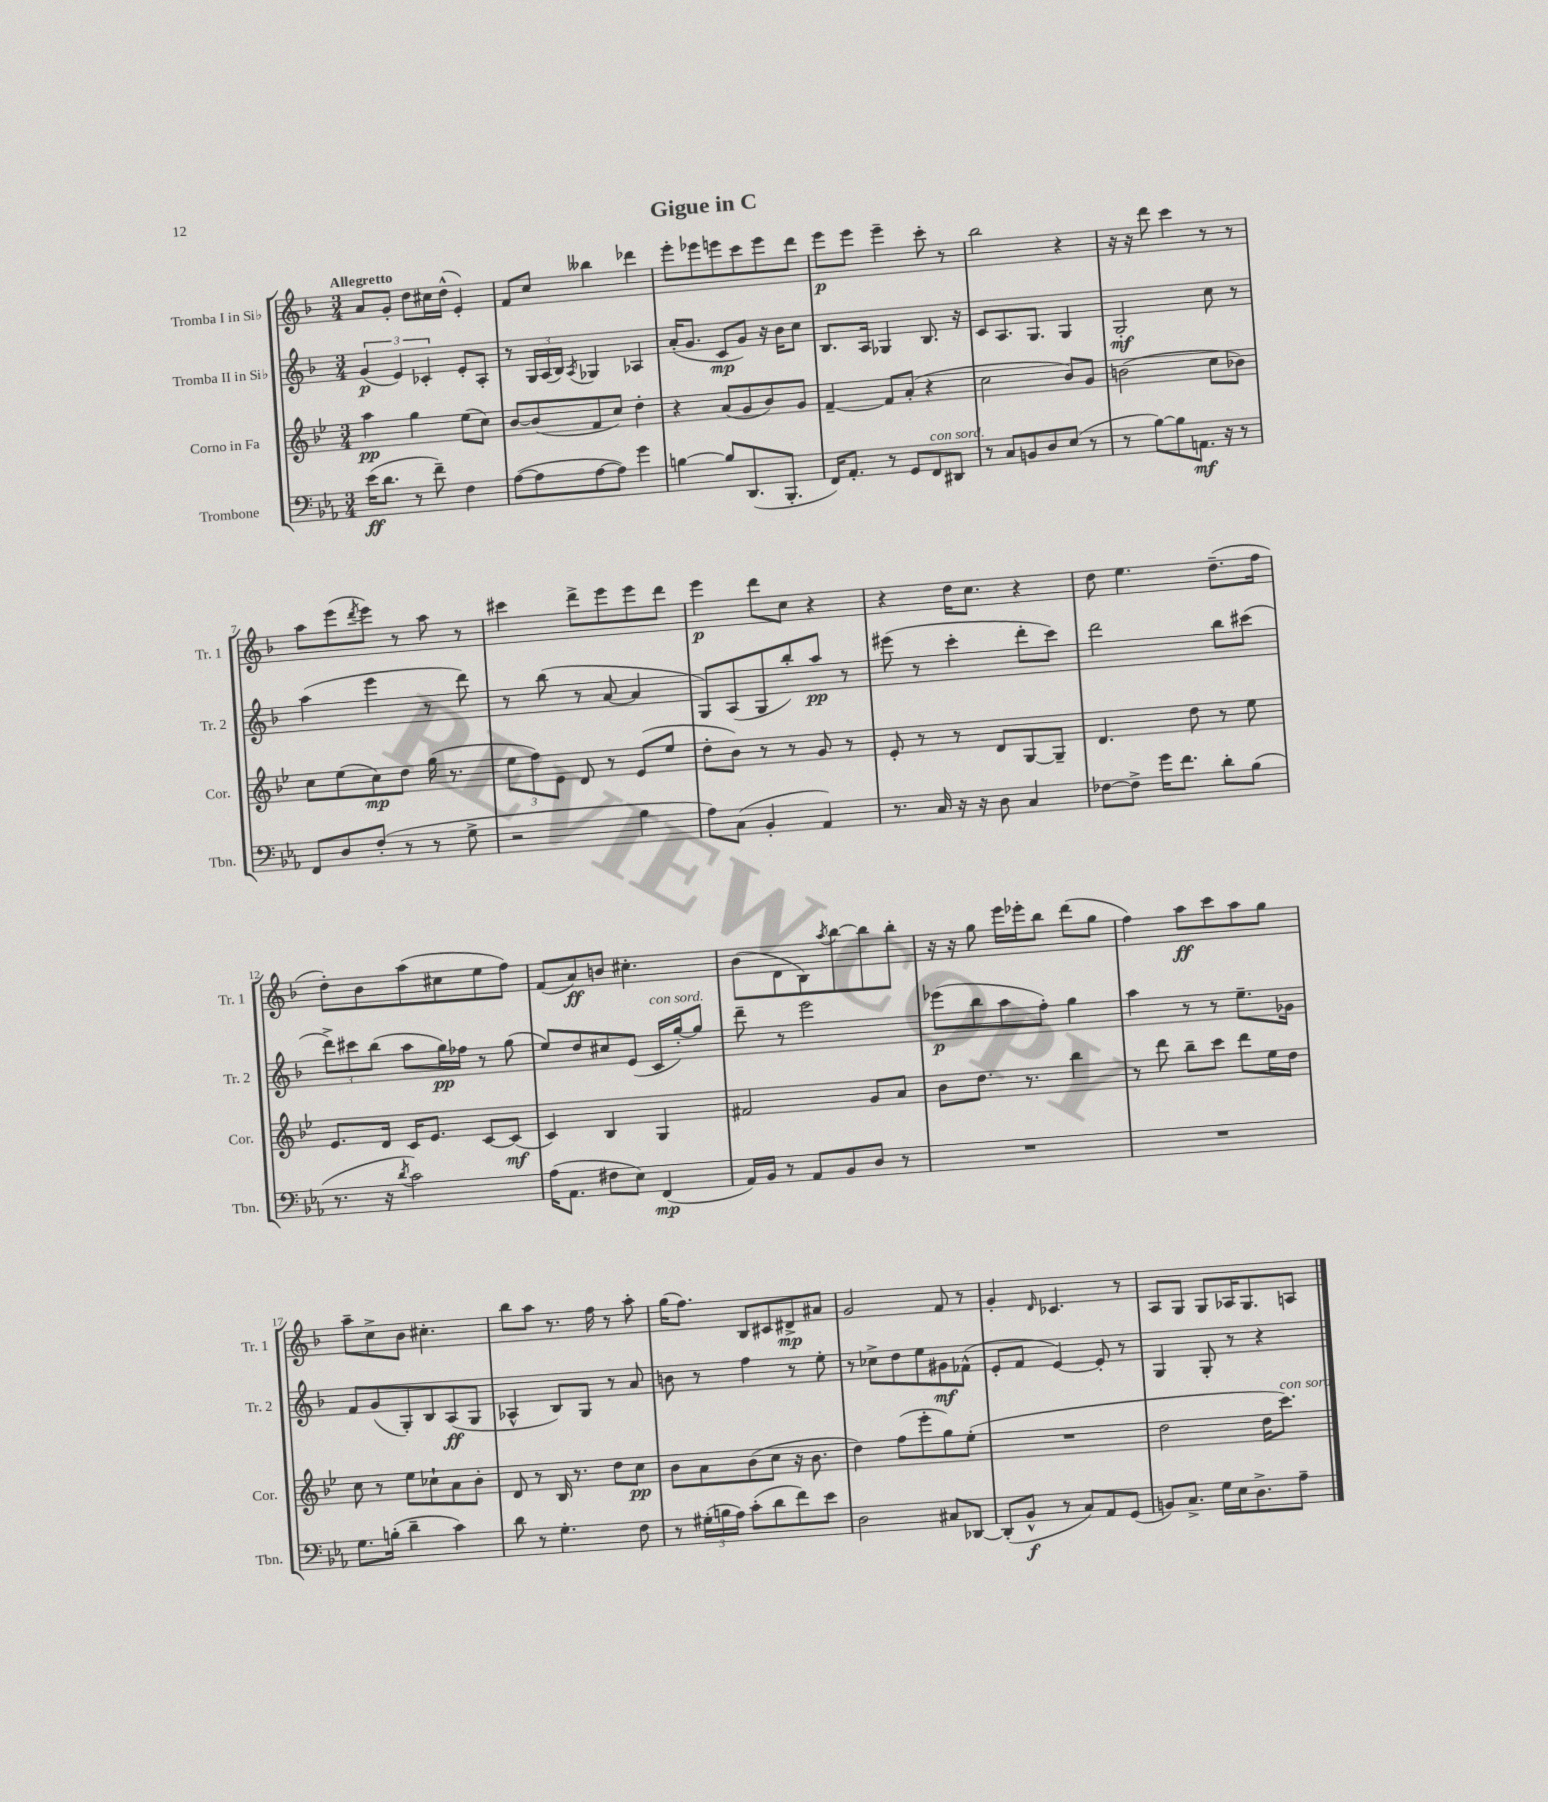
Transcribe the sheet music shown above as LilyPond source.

\header { title = "Gigue in C" }
<<
\new StaffGroup <<
\new Staff = "s0" \with { instrumentName = "Tromba I in Sib" shortInstrumentName = "Tr. 1" } {
    \clef treble \key f \major \numericTimeSignature \time 3/4 \tempo "Allegretto"
    a'8 g'8-. d''8 cis''16 d''16-^( e'4-.) |
    f'8 c''8 beses''4 des'''4 |
    e'''8-. ees'''8 e'''8 c'''8 e'''8 d'''8 |
    e'''8\p e'''8 e'''4-- c'''8-. r8 |
    bes''2 r4 |
    r16 r16 d'''8 c'''4 r8 r8 |
    a''8 e'''8( \acciaccatura { d'''8 } e'''8) r8 a''8 r8 |
    cis'''4 d'''8-> e'''8 e'''8 d'''8 |
    e'''4\p d'''8 c''8 r4 |
    r4 d''16 c''8. r4 |
    d''8 e''4. d''8.--( f''16 |
    d''8-.) bes'8 a''8( cis''8 e''8 f''8) |
    f'8( a'8\ff) b'8 cis''4.-. |
    bes'8( d'8 bes8) \acciaccatura { a''8 } bes''8~ bes''8 bes''8-. |
    r16 r16 g''8 e'''16 ees'''16-. bes''8 d'''8( g''8 |
    f''4) a''8\ff c'''8 a''8 g''8 |
    a''8-- c''8-> bes'8 cis''4.-. |
    bes''8 a''8 r8. f''16 r8 a''8-. |
    g''16( f''8.) bes8 cis'8 dis'8->\mp ais'8 |
    g'2 f'8 r8 |
    g'4-. \grace { d'16 } ces'4. r8 |
    a8 g8 g8 aes16 g8. a8 \bar "|." |
}
\new Staff = "s1" \with { instrumentName = "Tromba II in Sib" shortInstrumentName = "Tr. 2" } {
    \clef treble \key f \major \numericTimeSignature \time 3/4
    \tuplet 3/2 { g'4\p( e'4) ces'4-. } e'8-. a8-. |
    r8 \tuplet 3/2 { g16 a16( bes16) } \acciaccatura { a8 } ges4 aes4 |
    a'16-.( g'8. c'8\mp g'8) r16 bes'16 c''8 |
    bes8. a16 ges4 bes8. r16 |
    c'8 a8. g8. g4 |
    g2-.\mf c''8 r8 |
    a''4( e'''4 r8 d'''8) |
    r8 bes''8( r8 a'8~ a'4 |
    g8) a8( g8 bes''8-.) a''8\pp r8 |
    eis'''8( r8 c'''4-. d'''8-. c'''8) |
    d'''2 bes''8 cis'''8( |
    \tuplet 3/2 { d'''8->) cis'''8 bes''8( } a''8 g''16\pp) fes''16 r8 g''8( |
    e''8) d''8 cis''8 e'8( c'16^\markup { \italic "con sord." } g''16~-.) g''8 |
    d'''8-- r8 e'''2 |
    ees'''8\p( bes''8 a''8 f''8-.) g''4 |
    a''4 r8 r8 e''8.-- ges'16 |
    f'8 g'8( g8-.) bes8 a8\ff( g8 |
    aes4-^ bes8) g8 r8 a'8 |
    b'8 r8 f''4 r8 e''8-. |
    r8 ces''8-> d''8 e''8 gis'8\mf fes'8-^( |
    e'8-. f'8 e'4~) e'8-. r8 |
    g4 g8-. r8 r4 \bar "|." |
}
\new Staff = "s2" \with { instrumentName = "Corno in Fa" shortInstrumentName = "Cor." } {
    \clef treble \key bes \major \numericTimeSignature \time 3/4
    a''4\pp g''4 ees''8( c''8) |
    bes'8~ bes'8( f'8 c''8) d''4-. |
    r4 a'8( g'8 bes'8) g'8 |
    f'4~-- f'8 a'8-.( r4 |
    c''2 bes'8) g'8 |
    b'2( c''8 bes'8) |
    c''8 ees''8( c''8\mp) d''8 g''16( r8. |
    \tuplet 3/2 { ees''8 f''8) ees'8 } d'8 r8 ees'8( ees''8 |
    d''8-. bes'8) r8 r8 g'8 r8 |
    ees'8-. r8 r8 d'8 g8~ g8-- |
    d'4. d''8 r8 ees''8 |
    ees'8. d'16 c'16 ees'8. c'8~ c'8\mf( |
    c'4) bes4 g4 |
    fis'2 g'8 a'8 |
    bes'8 d''8. r8. bes''4 |
    r8 d'''8 bes''8-- c'''8 d'''8 ees''16 d''16 |
    c''8 r8 ees''8 ces''8-! a'8 bes'8-. |
    d'8 r8 bes16 r8. d''8 c''8\pp |
    bes'8 a'8 bes'8( c''8 r16 bes'8. |
    d''4) f''8( ees'''8-. g''8) ees''8-.( |
    R2. |
    d''2 d''16 c'''8.^\markup { \italic "con sord." }) \bar "|." |
}
\new Staff = "s3" \with { instrumentName = "Trombone" shortInstrumentName = "Tbn." } {
    \clef bass \key ees \major \numericTimeSignature \time 3/4
    ees'16\ff( d'8. r8 f'8--) f4 |
    aes8~( aes8 aes8~ aes8) g'4 |
    b4~ b8 d,8.( bes,,8.-. |
    f,16) aes,8.-. r8 g,8 f,8^\markup { \italic "con sord." } dis,8 |
    r8 c8 b,8 d8 ees8( r8 |
    r8 bes8~) bes8 a,8.\mf r16 r8 |
    f,8 d8 f8-.( r8 r8 g8-> |
    r2 bes4 |
    aes8) c8( bes,4-. aes,4) |
    r8. c16 r16 r16 d8 c4 |
    fes8~ fes8-> g'16 f'8. d'8-. bes8( |
    r8. r16 \acciaccatura { d'8 } c'2) |
    aes16( aes,8. fis8 ees8) f,4\mp( |
    aes,16) bes,16 r8 aes,8 bes,8 d8 r8 |
    R2. |
    R2. |
    g8. b16-.( d'4-- c'4) |
    d'8 r8 g4.-. f8 |
    r8 \tuplet 3/2 { gis16-.( b16 aes16) } c'8-.( d'8 f'8) ees'8 |
    d2 cis8 des,8~ |
    des,8-.( bes,8-^\f r8 c8) aes,8 g,8( |
    b,8) c8.-> g16 ees16 d8.-> aes8-- \bar "|." |
}
>>
>>
